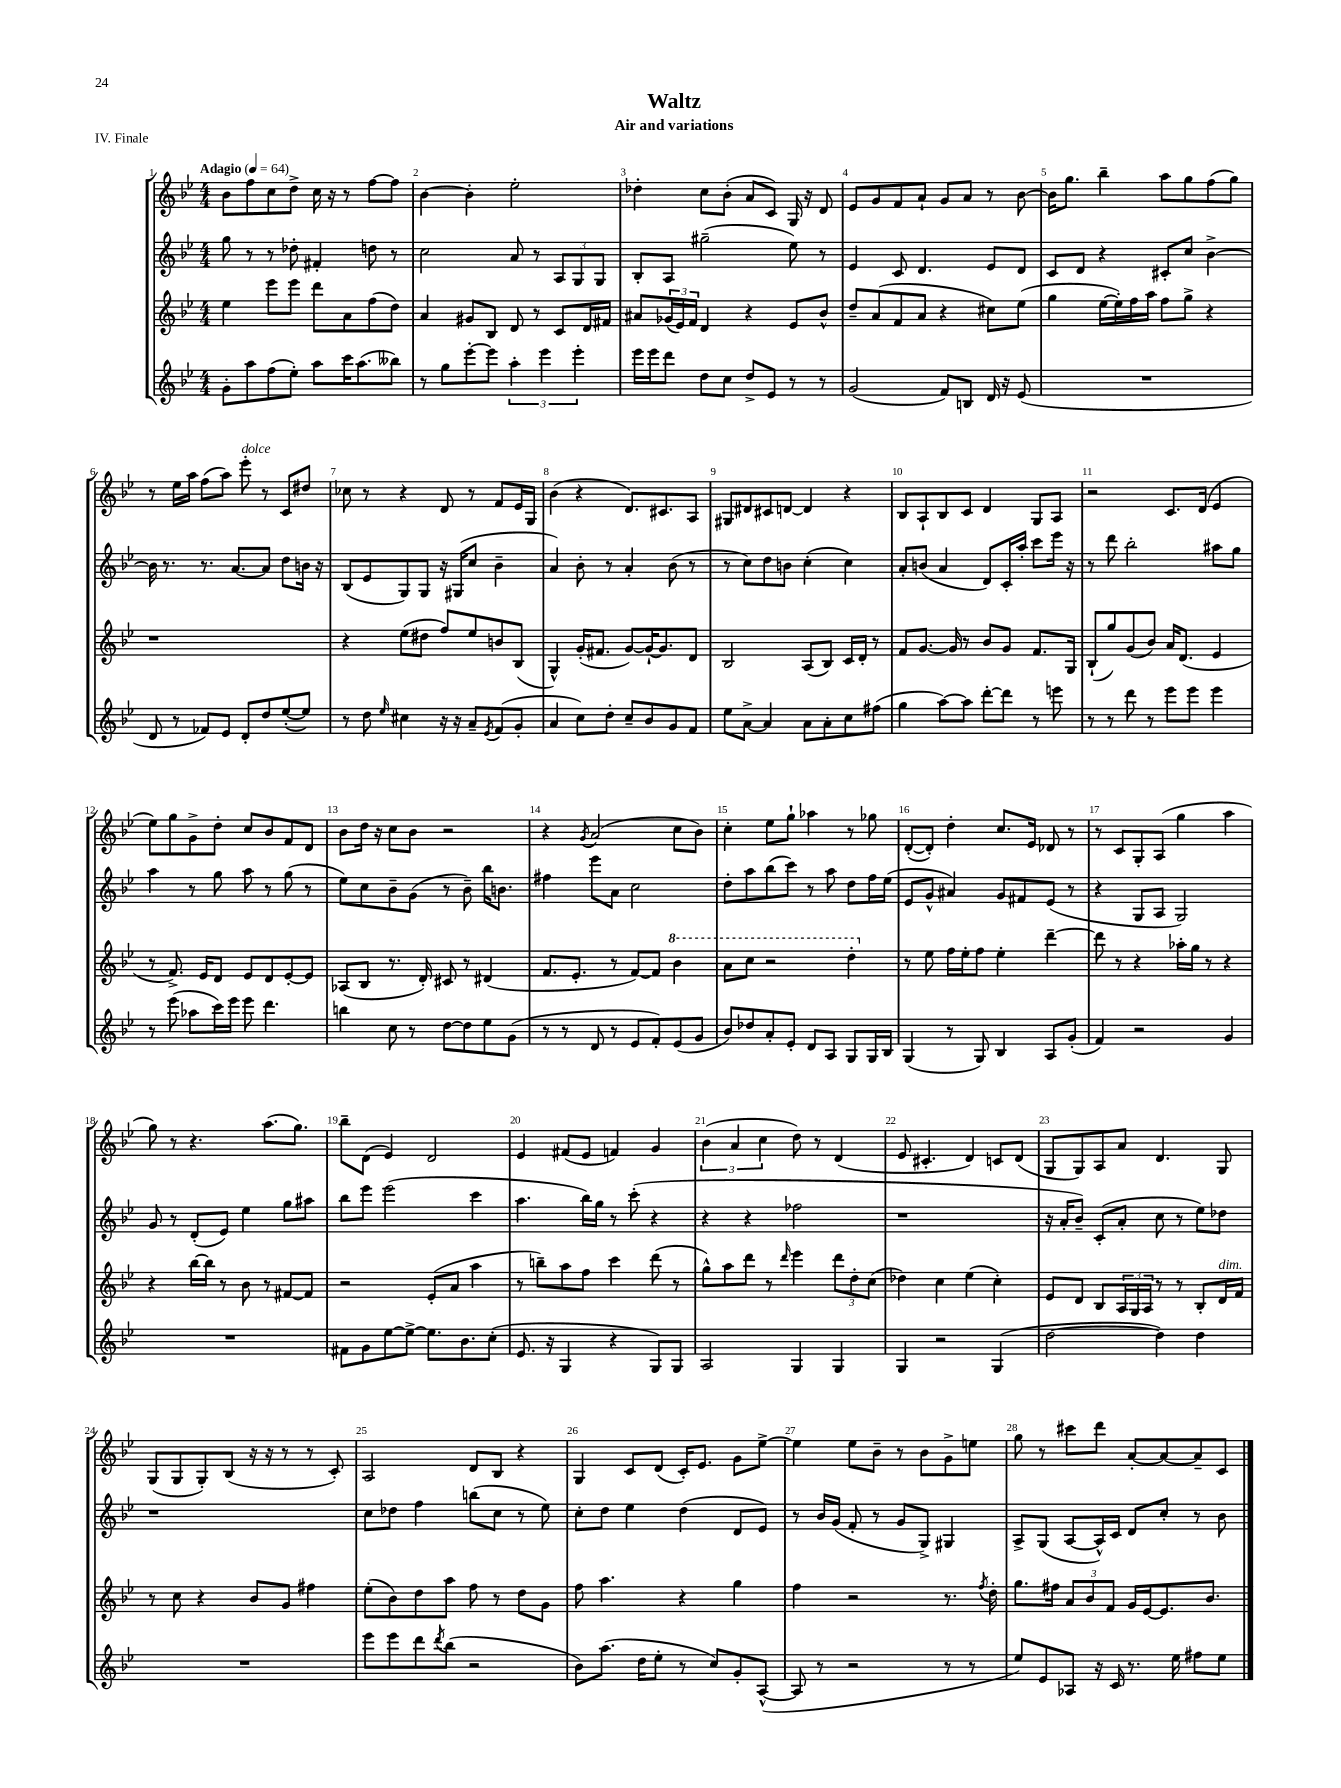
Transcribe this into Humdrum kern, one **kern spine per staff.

**kern	**kern	**kern	**kern
*staff4	*staff3	*staff2	*staff1
*clefG2	*clefG2	*clefG2	*clefG2
*k[b-e-]	*k[b-e-]	*k[b-e-]	*k[b-e-]
*M4/4	*M4/4	*M4/4	*M4/4
*MM64	*MM64	*MM64	*MM64
8g'	4ee-	8gg	8b-
8aa	.	8r	8ff
(8ff	8eee-	8r	8cc
8ee-')	8eee-	8dd-'	8dd^
8aa	8ddd	4f#'	16cc
.	.	.	16r
16ccc	8a	.	8r
(8.aa	.	.	.
.	(8ff	8dd	[8ff
8bb--)	8dd)	8r	8ff]
=	=	=	=
8r	4a	2cc	[4b-
8gg	.	.	.
[8eee-'	8g#	.	4b-']
8eee-]	8B-	.	.
6aa'	8d	8a	2ee-'
.	8r	8r	.
6eee-	.	.	.
.	8c	12A	.
6eee-'	.	12G	.
.	16d	.	.
.	.	12G	.
.	16f#	.	.
=	=	=	=
16eee-	8a#	8B-'	4dd-'
16eee-	.	.	.
8ddd	(24g-	8A	.
.	24e-)	.	.
.	24f	.	.
8dd	4d	(2gg#~	8cc
8cc	.	.	(8b-'
8dd^	4r	.	8a
8e-	.	.	8c)
8r	8e-	8ee-)	16G
.	.	.	16r
8r	8b-^^	8r	8d
=	=	=	=
(2g	8dd~	4e-	8e-
.	(8a	.	8g
.	8f	8c	8f
.	8a	4.d	8a`
8f)	4r	.	8g
8B	.	.	8a
16d	8cc#)	8e-	8r
16r	.	.	.
(8e-	(8ee-	8d	[8b-
=	=	=	=
1r	4gg	8c	16b-]
.	.	.	8.gg
.	.	8d	.
.	[16ee-	4r	4bb-~
.	16ee-'])	.	.
.	16ff	.	.
.	16aa	.	.
.	8ff	8c#'	8aa
.	8gg^	8cc	8gg
.	4r	[4b-^	(8ff
.	.	.	8gg)
=	=	=	=
8d	1r	16b-]	8r
.	.	8.r	.
8r	.	.	16ee-
.	.	.	16aa
8f-)	.	8.r	(8ff
8e-	.	.	8aa)
.	.	[8.a	.
8d'	.	.	8eee-'
8dd	.	8a]	8r
([8ee-'	.	8dd	8c
8ee-])	.	16b	8dd#
.	.	16r	.
=	=	=	=
8r	4r	(8B-	8cc-
8dd	.	8e-	8r
16qqee-	.	.	.
4cc#	(8ee-	8G)	4r
.	8dd#	8G	.
16r	8ff)	16r	8d
16r	.	(16G#	.
8a~	8ee-	8cc	8r
8qe-	.	.	.
(8f	8b	4b-~	8f
8g'	(8B-	.	16e-
.	.	.	16G
=	=	=	=
4a	4G^^)	4a)	(4b-
8cc)	(16g'	8b-'	4r
.	8.f#	.	.
8dd'	.	8r	.
8cc~	[8g)	4a'	8.d)
8b-	16g`_	.	.
.	8.g]	.	8.c#
8g	.	(8b-	.
8f	8d	8r	8A
=	=	=	=
8ee-	2B-	8r	8G#
[8a^	.	8cc)	8d#
4a]	.	8dd	8c#
.	.	8b	[8d
8a	(8A	(4cc'	4d]
8a'	8B-)	.	.
8cc	16c	4cc)	4r
.	16d'	.	.
(8ff#	8r	.	.
=	=	=	=
4gg	8f	8a'	8B-
.	[8.g	(8b	8A`
[8aa)	.	4a	8B-
.	16g]	.	.
8aa]	8r	.	8c
[8ddd'	8b-	8d)	4d
8ddd]	8g	16c'	.
.	.	16aa'	.
8r	8.f	8ccc	8G
8eee	.	16eee-	8A
.	16G	16r	.
=	=	=	=
8r	(8B-`	8r	2r
8r	8gg)	8ddd	.
8ddd	(8g	2bb-'	.
8r	8b-)	.	.
8eee-	16a	.	8.c
.	(8.d	.	.
8eee-	.	.	.
.	.	.	(16d
4eee-	4e-	8aa#	4e-
.	.	8gg	.
=	=	=	=
8r	8r	4aa	8ee-)
(8eee-	8.f^)	.	8gg
8aa-	.	8r	8g^
.	16e-	.	.
16ccc)	8d	8gg	8dd'
16eee-	.	.	.
8eee-	8e-	8aa	8cc
4.ddd	8d	8r	8b-
.	[8e-'	(8gg	8f
.	8e-]	8r	8d
=	=	=	=
4bb	(8A-	8ee-)	8b-
.	8B-	8cc	16dd
.	.	.	16r
8cc	8.r	8b-~	8cc
8r	.	(8g	8b-
.	16d')	.	.
[8dd	8c#	8r	2r
8dd]	8r	8b-~)	.
8ee-	(4d#	16bb-	.
.	.	8.b	.
(8g	.	.	.
=	=	=	=
8r	8.f	4ff#	4r
8r	.	.	.
.	8.e-'	.	.
.	.	.	8qg
8d	.	8eee-	(2a
8r	8r	8a	.
8e-	[8f)	2cc	.
8f')	8f]	.	.
(8e-	4bb-	.	8cc
8g	.	.	8b-)
=	=	=	=
8b-)	8aa	8dd'	4cc'
8dd-	8ccc	8aa	.
8a'	2r	(8bb-	8ee-
8e-'	.	8ccc)	8gg`
8d	.	8r	4aa-
8A	.	8aa	.
8G	4ddd'	8dd	8r
16G	.	16ff	8gg-
16B-	.	(16ee-	.
=	=	=	=
(4G	8r	8e-	([8d'
.	8ee-	8g^^	8d'])
8r	16ff	4a#)	4dd'
.	16ee-'	.	.
8G)	8ff	.	.
4B-	4ee-'	8g	8.cc
.	.	8f#	.
.	.	.	16e-
8A	[4ddd~	(8e-	8d-
(8g'	.	8r	8r
=	=	=	=
4f)	8ddd]	4r	8r
.	8r	.	8c
2r	4r	8G	8G'
.	.	8A	(8A
.	16aa-'	2G)	4gg
.	16gg	.	.
.	8r	.	.
4g	4r	.	4aa
=	=	=	=
1r	4r	8g	8gg)
.	.	8r	8r
.	[16bb-	(8d'	4.r
.	16bb-]	.	.
.	8r	8e-)	.
.	8b-	4ee-	.
.	8r	.	(8.aa
.	[8f#	8gg	.
.	.	.	8.gg)
.	8f#]	8aa#	.
=	=	=	=
8f#	2r	8bb-	8bb-~
8g	.	8eee-	(8d
[8ee-	.	(2eee-	4e-)
8ee-^_	.	.	.
8.ee-]	(8e-'	.	2d
.	8a	.	.
8.b-	.	.	.
.	4aa	4ccc	.
(8cc'	.	.	.
=	=	=	=
8.e-	8r	4.aa	4e-
.	8bb~)	.	.
16r	.	.	.
4G	8aa	.	(8f#
.	8ff	16bb-)	8e-
.	.	16gg	.
4r	4ccc	8r	4f)
.	.	(8ccc'	.
8G)	(8ddd	4r	4g
8G	8r	.	.
=	=	=	=
2A	8gg^^)	4r	(6b-
.	8aa	.	.
.	.	.	6a
.	8ddd	4r	.
.	.	.	6cc
.	8r	.	.
.	16qqddd	.	.
4G	4eee-	2ff-	8dd)
.	.	.	8r
4G	12ddd	.	(4d
.	12dd'	.	.
.	(12cc	.	.
=	=	=	=
4G	4dd-)	1r	8e-
.	.	.	4.c#'
2r	4cc	.	.
.	(4ee-	.	4d)
(4G	4cc')	.	8c
.	.	.	(8d
=	=	=	=
[2dd	8e-	16r	8G
.	.	16a'	.
.	8d	8b-~)	8G)
.	8B-	(8c'	8A
.	24A	8a'	8a
.	24G	.	.
.	24A	.	.
4dd])	8r	8cc	4.d
.	8r	8r	.
4dd	8B-'	8ee-)	.
.	16d	8dd-	8G
.	16f	.	.
=	=	=	=
1r	8r	1r	(8G
.	8cc	.	8G
.	4r	.	8G')
.	.	.	(8B-
.	8b-	.	16r
.	.	.	16r
.	8g	.	8r
.	4ff#	.	8r
.	.	.	8c')
=	=	=	=
8eee-	(8ee-'	8cc	2A
8eee-	8b-)	8dd-	.
8ddd	8dd	4ff	.
8qddd	.	.	.
(8bb-	8aa	.	.
2r	8ff	(8bb	8d
.	8r	8cc	8B-
.	8dd	8r	4r
.	8g	8ee-)	.
=	=	=	=
8b-)	8ff	8cc'	4G
(8.aa	4.aa	8dd	.
.	.	4ee-	8c
16dd	.	.	.
8ee-'	.	.	(8d
8r	4r	(4dd	16c')
.	.	.	8.e-
8cc)	.	.	.
8g'	4gg	8d	8g
([8A^^	.	8e-)	[8ee-^
=	=	=	=
8A]	4ff	8r	4ee-]
8r	.	16b-	.
.	.	(16g	.
2r	2r	8f'	8ee-
.	.	8r	8b-~
.	.	8g	8r
.	.	8G^)	8b-
8r	8.r	4G#	8g^
8r	.	.	8ee
.	8qff	.	.
.	16dd'	.	.
=	=	=	=
8ee-)	8.gg	8A^	8gg
8e-	.	(8G	8r
.	16ff#	.	.
8A-	12a	[8A	8ccc#
.	12b-	.	.
16r	.	16A^^])	8ddd
.	12f	.	.
16c	.	16c	.
8.r	16g	8d	[8a'
.	[16e-	.	.
.	8.e-]	8cc'	8a_
16ee-	.	.	.
8ff#	.	8r	8a~]
.	8.b-	.	.
8ee-	.	8b-	8c
==	==	==	==
*-	*-	*-	*-
